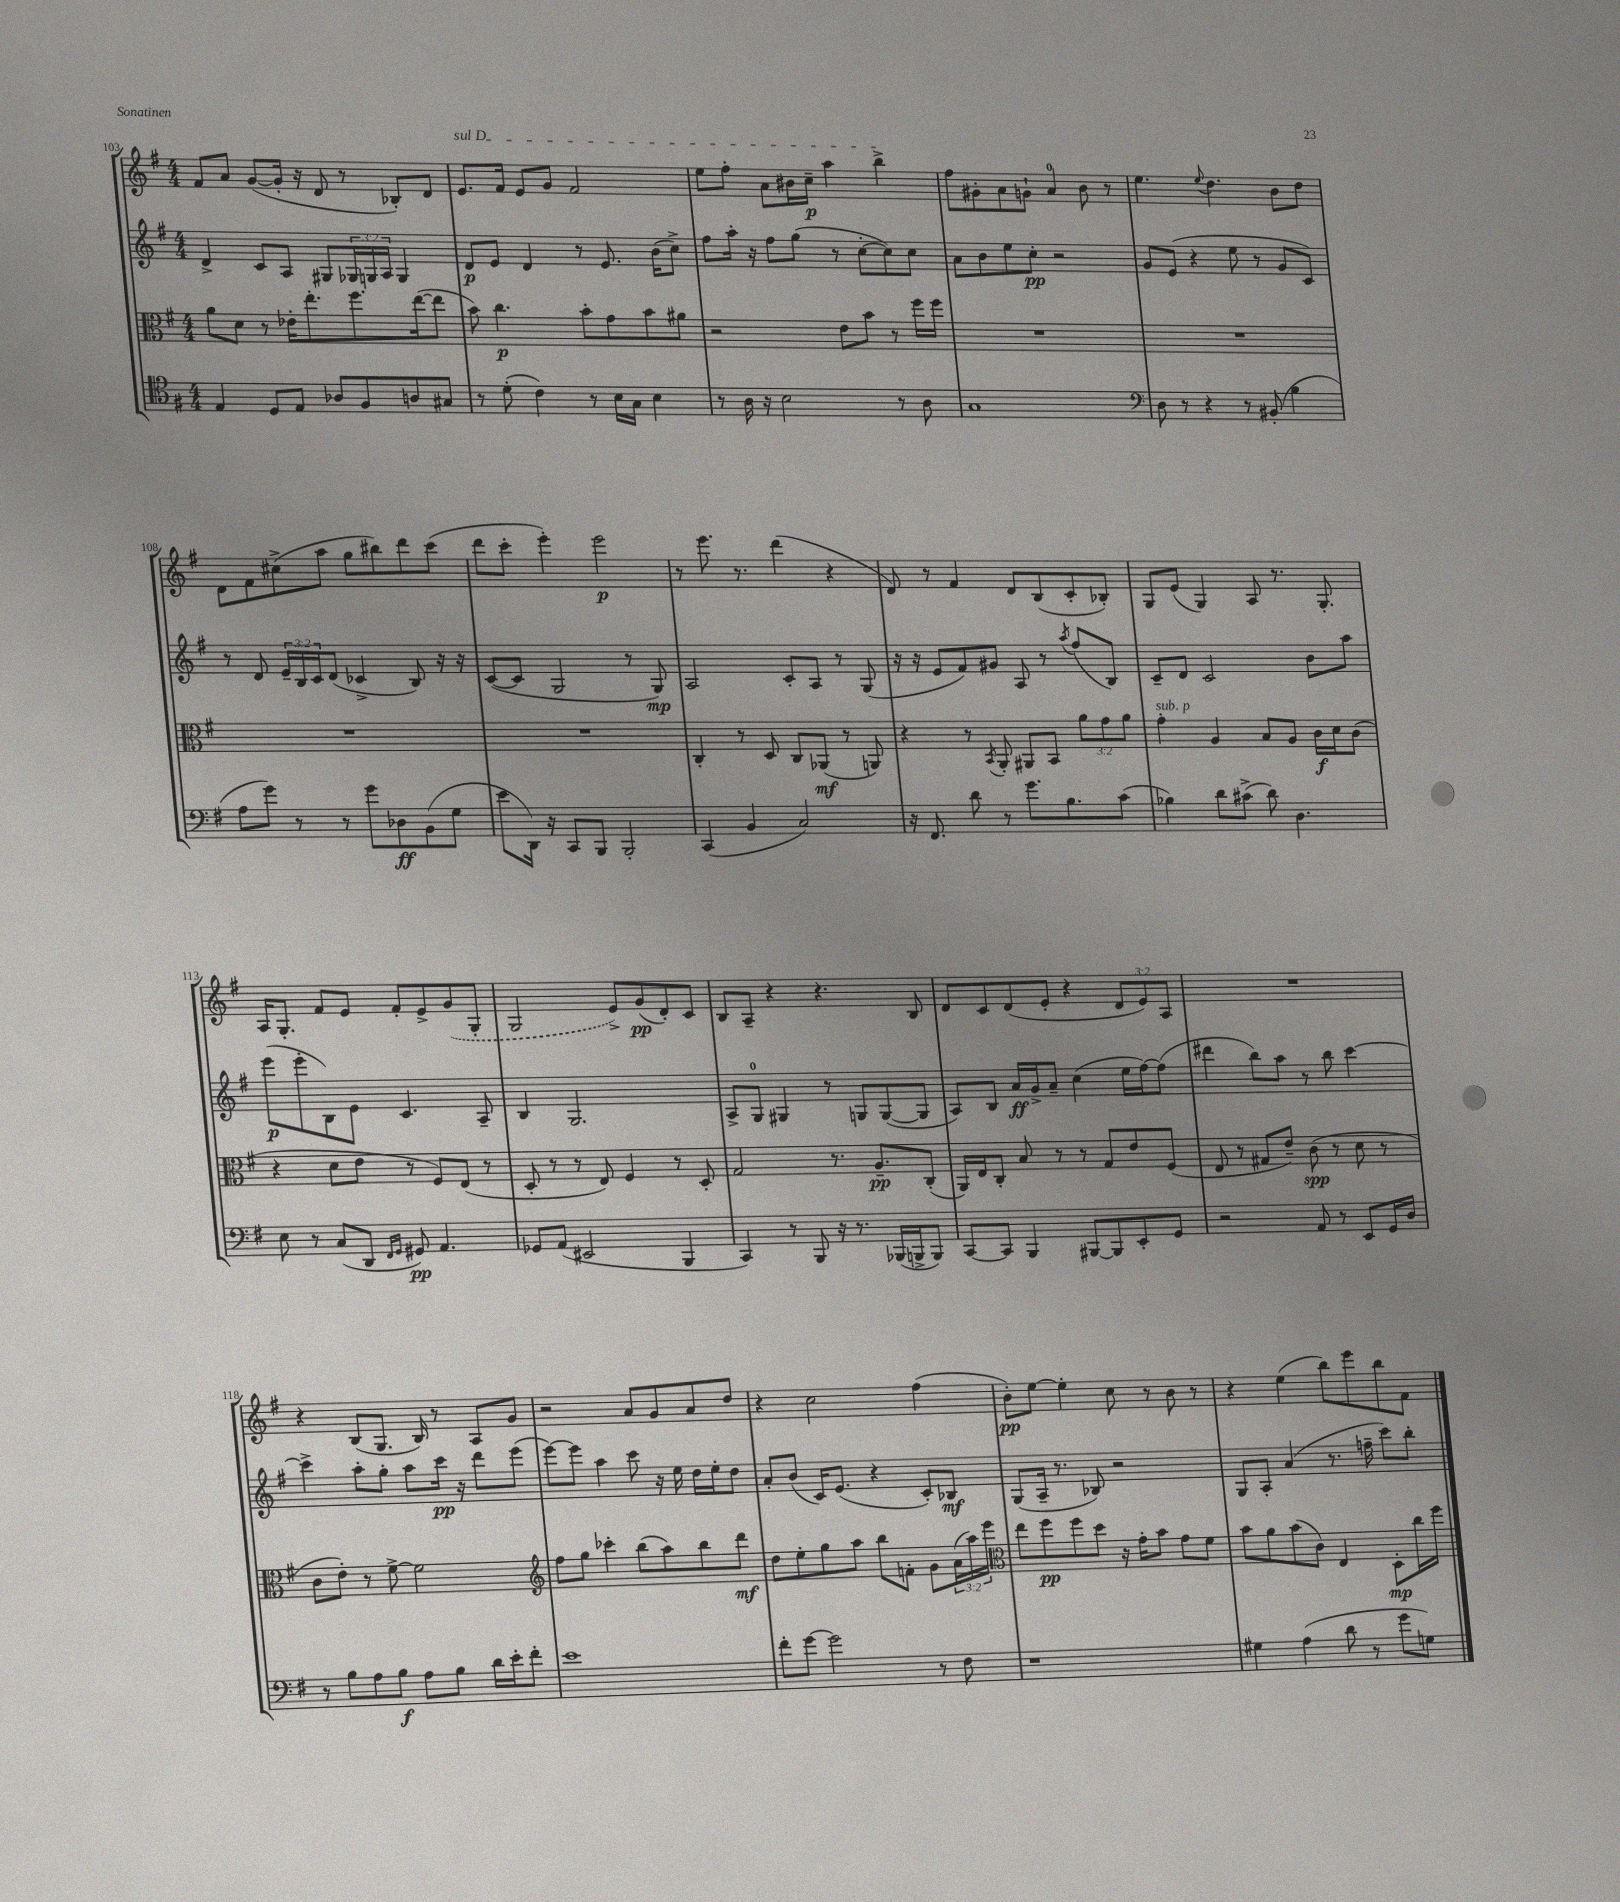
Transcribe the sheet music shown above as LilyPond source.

<<
\new StaffGroup <<
\new Staff = "s0" {
    \clef treble \key g \major \numericTimeSignature \time 4/4 \override Staff.TupletNumber.text = #tuplet-number::calc-fraction-text
    fis'8 a'8 g'8~( g'16-. r16 d'8 r8 bes8-.) d'8 |
    \once \override TextSpanner.bound-details.left.text = \markup { \italic "sul D" } e'8.\startTextSpan fis'16 e'8 g'8 fis'2 |
    e''8 fis''8-. a'8 bis'16 c''16--\p a''4 b''4->\stopTextSpan |
    fis''8 gis'8-. a'8 g'8-! a'4-0 b'8 r8 |
    e''4. \appoggiatura { e''8 } d''4. b'8 d''8 |
    d'8 fis'8 cis''8->( a''8 g''8 bis''8) d'''8 c'''8( |
    d'''8 c'''8-. e'''4-.) e'''2\p |
    r8 e'''8. r8. d'''4( r4 |
    d'8) r8 fis'4 d'8 b8( c'8-. bes8-.) |
    g8 e'8( g4) a8 r8. g8.-. |
    a16 g8.-. fis'8 e'8 fis'8-. e'8-> \once \slurDashed g'8( g8-. |
    g2 e'8->) g'8\pp( d'8-.) c'8 |
    b8 a8-- r4 r4. b8 |
    d'8 c'8 d'8( e'8-. r4 \tuplet 3/2 { d'8 e'8) a8 } |
    R1 |
    r4 b8( g8. b16) r8 a8 g'8 |
    r2 a'8 g'8 a'8 d''8 |
    r4 c''2 fis''4( |
    b'8-.\pp) e''8~ e''4-. c''8 r8 b'8 r8 |
    r4 e''4( b''8) e'''8 b''8 fis'8 \bar "|." |
}
\new Staff = "s1" {
    \clef treble \key g \major \numericTimeSignature \time 4/4 \override Staff.TupletNumber.text = #tuplet-number::calc-fraction-text
    d'4-> c'8 a8 gis8 \tuplet 3/2 { ges16 g16 a16 } g4 |
    d'8\p e'8 d'4 r8 e'8. b'16( c''8->) |
    fis''8 a''16-. r16 fis''8 g''8( r8 c''8~-. c''8) c''8 |
    a'8 b'8 e''8 c''8-.\pp r2 |
    g'8 e'8( r4 e''8 r8 g'8 c'8) |
    r8 d'8 \tuplet 3/2 { e'16-- b16 c'16 } d'8( ces'4-> b8) r16 r16 |
    c'8~( c'8 g2 r8 g8\mp) |
    a2 c'8-. a8 r8 g8( |
    r16 r16 e'8 fis'8) gis'8 a8 r8 \acciaccatura { a''8 } fis''8( b8) |
    c'8-- d'8 c'2 b'8 a''8 |
    e'''8\p( e'''8-. b8) e'8 c'4. a8-- |
    b4 g2. |
    a8-> g8-0 gis4 r8 g8 g8~( g8 |
    a8) b8 a'16\ff g'16-> a'8-- c''4( e''16 fis''16~) fis''8( |
    dis'''4 b''8) a''8 r8 b''8 c'''4~ |
    c'''4-> a''8-. g''8-. a''8 c'''16\pp r16 d'''8 e'''8( |
    e'''8~) e'''8 a''4 c'''8 r16 e''16 d''16 e''16-. d''8 |
    a'8-. b'8( c'16) e'8.( r4 c'8-.) bes8\mf |
    g8( a16-- r8. bes8) r2 |
    g8 a8-. a'4( r8. f''16-- c'''8) b''8-. \bar "|." |
}
\new Staff = "s2" {
    \clef alto \key g \major \numericTimeSignature \time 4/4 \override Staff.TupletNumber.text = #tuplet-number::calc-fraction-text
    a'8 d'8 r8 ees'16-. e''8.-. fis''8. e''16~( e''8 |
    b'8) c''4.\p b'8-. g'8 b'8 ais'8 |
    r2 e'8 b'8 r8 fis''16 fis''16 |
    R1 |
    R1 |
    R1 |
    R1 |
    c4-. r8 d8 c8 aes,8\mf( r8 a,8) |
    r4 r8 \acciaccatura { b,8 } a,8-. ais,8 b,8 \tuplet 3/2 { a'8 g'8 a'8 } |
    g'4-.^\markup { \italic "sub. p" } a4 b8 a8 c'16\f d'16 c'8( |
    r4 d'8 e'8 r8 fis8) e8( r8 |
    d8-. r8 r8 e8) fis4 r8 d8-. |
    g2 r8. a8.--\pp c8-.( |
    a,16) e16 c8-. b8 r8 r8 g8 e'8 fis8( |
    e8 r8 gis8 e'8--) c'8\spp( r8 d'8 r8 |
    c'8 e'8-.) r8 fis'8~-> fis'2 |
    \clef treble fis''8 g''8 ces'''4-. b''8( a''8) b''8 d'''8\mf |
    d''8 e''8-. g''8 a''8 b''8 f'8-. g'8 \tuplet 3/2 { a'16( a''16) e'''16 } |
    \clef alto e''8 fis''8\pp fis''8 d''8 r16 g'16-. b'8 g'8 fis'8 |
    b'8 a'8 b'8( c'8) e4 d8-.\mp c''16 fis''16 \bar "|." |
}
\new Staff = "s3" {
    \clef tenor \key g \major \numericTimeSignature \time 4/4
    e4 d8 e8 aes8 fis8 a8 gis8 |
    r8 d'8-.( c'4) r8 b16 g16 b4 |
    r8 a16 r16 b2 r8 a8 |
    g1 |
    \clef bass d8 r8 r4 r8 bis,8-.( b4 |
    a8 g'8) r8 r8 g'8 des8\ff b,8( g8 |
    e'8 d,16) r16 c,8 b,,8 b,,2-. |
    c,4( b,4 c2) |
    r16 fis,8. d'8 r8 g'8. b8. c'8( |
    bes4) d'8 cis'8->( d'8) d4. |
    e8 r8 c8( d,8 \grace { fis,16 g,16 } gis,8\pp) a,4. |
    ges,8 a,8( eis,2 b,,4 |
    c,4) r8 b,,8 r16 r8. bes,,16( b,,16-> b,,8) |
    c,8~ c,8 b,,4 bis,,8~ bis,,8 e,8-. g,8 |
    r2 a,8 r8 e,8 g,16 d16 |
    r8 b8 a8 b8\f a8 b8 d'16 e'16-. fis'8-. |
    e'1 |
    fis'8-. g'8~ g'2 r8 fis8 |
    r1 |
    gis4 a4( d'8 r8 g'8 g8) \bar "|." |
}
>>
>>
\layout { \context { \Score currentBarNumber = #103 } }
